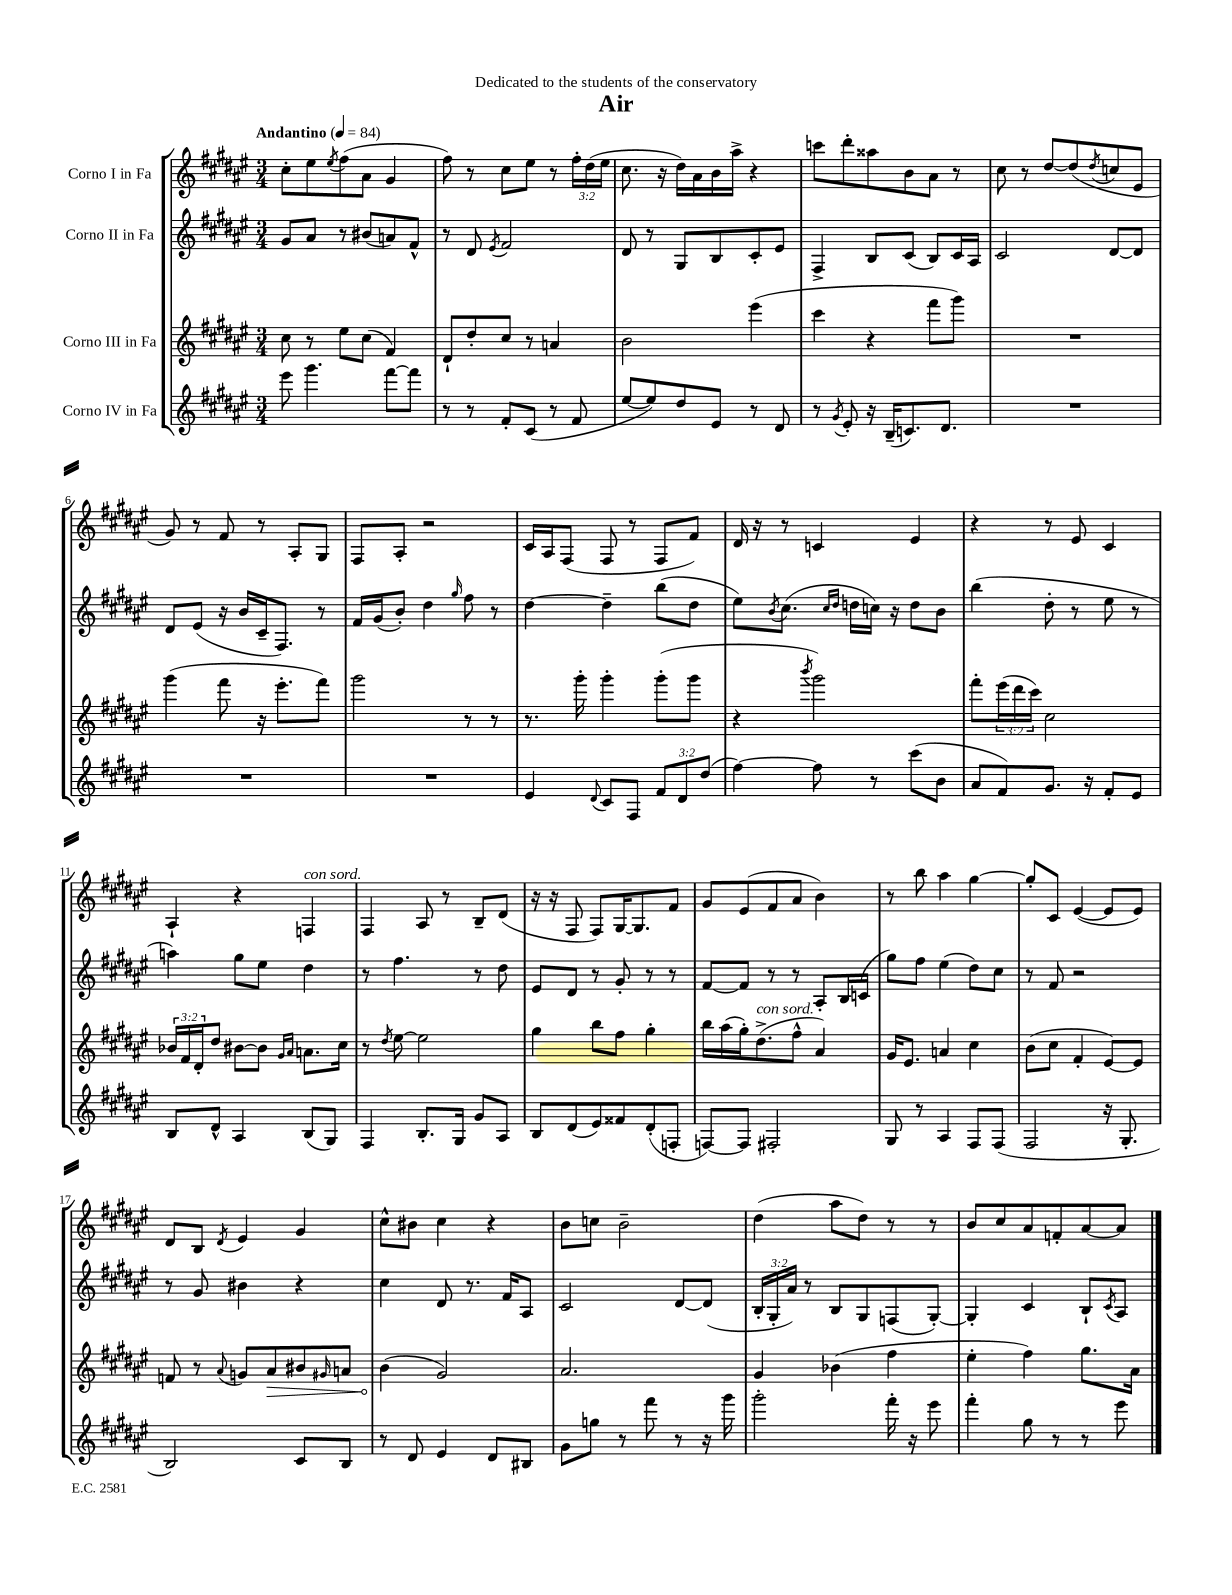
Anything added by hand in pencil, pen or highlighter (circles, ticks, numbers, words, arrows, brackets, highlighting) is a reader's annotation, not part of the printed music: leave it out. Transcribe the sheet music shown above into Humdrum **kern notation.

**kern	**kern	**dynam	**kern	**kern
*part4	*part3	*part3	*part2	*part1
*staff4	*staff3	*staff3	*staff2	*staff1
*I"Corno IV in Fa	*I"Corno III in Fa	*	*I"Corno II in Fa	*I"Corno I in Fa
*clefG2	*clefG2	*	*clefG2	*clefG2
*k[f#c#g#d#a#e#]	*k[f#c#g#d#a#e#]	*	*k[f#c#g#d#a#e#]	*k[f#c#g#d#a#e#]
*M3/4	*M3/4	*	*M3/4	*M3/4
*MM84	*MM84	*	*MM84	*MM84
=1	=1	=1	=1	=1
!	!	!	!	!LO:TX:a:B:t=Andantino
8eee#\	8cc#\	.	8g#/L	8cc#'\L
4.ggg#\	8r	.	8a#/J	8ee#\
.	.	.	.	8qee#/
.	8ee#\L	.	8r	(8ff#\
.	(8cc#\J	.	(8b#X/L	8a#\J
[8fff#\L	4f#/)	.	8an/)	4g#/
8fff#\J]	.	.	8f#^^/J	.
=2	=2	=2	=2	=2
8r	8d#`/L	.	8r	8ff#\)
8r	8dd#'/	.	8d#/	8r
.	.	.	8qe#/	.
8f#'/L	8cc#/J	.	2f#/	8cc#\L
(8c#/J	8r	.	.	8ee#\J
8r	4an/	.	.	8r
8f#/	.	.	.	24ff#'\LL
.	.	.	.	(24dd#\
.	.	.	.	24ee#\JJ
=3	=3	=3	=3	=3
[8ee#/L	2b\	.	8d#/	8.cc#\
8ee#/])	.	.	8r	.
.	.	.	.	16r
8dd#/	.	.	8G#/L	16dd#\LL)
.	.	.	.	16a#\
8e#/J	.	.	8B/	16b\
.	.	.	.	16aa#^\JJ
8r	(4eee#\	.	8c#'/	4r
8d#/	.	.	8e#/J	.
=4	=4	=4	=4	=4
8r	4ccc#\	.	4F#^/	8cccn\L
8qg#/	.	.	.	.
8e#'/	.	.	.	8ddd#'\
16r	4r	.	8B/L	8aa##X\
(16B~/KL	.	.	.	.
8.cn/)	.	.	(8c#/J	8b\
.	8fff#\L	.	8B/L)	8a#\J
8.d#/J	.	.	.	.
.	8ggg#\J)	.	16c#/L	8r
.	.	.	16A#/JJ	.
=5	=5	=5	=5	=5
2.r	2.r	.	2c#/	8cc#\
.	.	.	.	8r
.	.	.	.	[8dd#/L
.	.	.	.	(8dd#/]
.	.	.	.	8qdd#/
.	.	.	[8d#/L	8ccn/
.	.	.	8d#/J]	8e#/J
!!LO:LB:g=z
=6	=6	=6	=6	=6
2.r	(4ggg#\	.	8d#/L	8g#/)
.	.	.	(8e#/J	8r
.	8fff#\	.	16r	8f#/
.	.	.	16b/LL	.
.	16r	.	16c#~/J	8r
.	8.eee#'\L	.	8.F#/J)	.
.	.	.	.	8A#'/L
.	8fff#\J)	.	8r	8G#/J
=7	=7	=7	=7	=7
2.r	2ggg#\	.	16f#/LL	8F#/L
.	.	.	(16g#/J	.
.	.	.	8b'/J)	8A#'/J
.	.	.	4dd#\	2r
.	.	.	16qqgg#/	.
.	8r	.	8ff#\	.
.	8r	.	8r	.
=8	=8	=8	=8	=8
4e#/	8.r	.	[4dd#\	16c#/LL
.	.	.	.	16A#/J
.	.	.	.	(8F#/J
.	16ggg#'\	.	.	.
8qqd#/	.	.	.	.
8c#/L	4ggg#'\	.	4dd#~\]	8F#/
8F#/J	.	.	.	8r
12f#/L	(8ggg#'\L	.	(8bb\L	8F#/L
12d#/	.	.	.	.
.	8ggg#\J	.	8dd#\J	8f#/J)
(12dd#/J	.	.	.	.
=9	=9	=9	=9	=9
[4ff#\)	4r	.	8ee#\L)	16d#/
.	.	.	.	16r
.	.	.	8qb/	.
.	.	.	(8.cc#\J	8r
.	8qbbb/	.	.	.
8ff#\]	2ggg#\)	.	.	4cn/
.	.	.	16qqcc#/LL	.
.	.	.	16qqdd#/JJ	.
.	.	.	16ddn\LL	.
8r	.	.	16ccn\JJ)	.
.	.	.	16r	.
(8ccc#\L	.	.	8dd\L	4e#/
8b\J	.	.	8b\J	.
=10	=10	=10	=10	=10
8a#/L	8fff#'\L	.	(4bb\	4r
8f#/)	(24eee#\L	.	.	.
.	24ddd#\	.	.	.
.	24ccc#\JJ)	.	.	.
8.g#/J	2cc#\	.	8dd#'\	8r
.	.	.	8r	8e#/
16r	.	.	.	.
8f#'/L	.	.	8ee#\	4c#/
8e#/J	.	.	8r	.
!!LO:LB:g=z
=11	=11	=11	=11	=11
8B/L	24b-X/LL	.	4aan\)	4A#`/
.	24f#/	.	.	.
.	24d#'/J	.	.	.
8d#^^/J	8dd#/J	.	.	.
4A#/	[8b#X\L	.	8gg#\L	4r
.	8b#\J]	.	8ee#\J	.
.	16qqg#/LL	.	.	.
.	16qqa#/JJ	.	.	.
!	!	!	!	!LO:TX:a:i:t=con sord.
(8B/L	8.an\L	.	4dd#\	4Fn/
8G#/J)	.	.	.	.
.	16cc#\Jk	.	.	.
=12	=12	=12	=12	=12
4F#/	8r	.	8r	4F#/
.	8qdd#/	.	.	.
.	[8ee#\	.	4.ff#\	.
8.B'/L	2ee#\]	.	.	8A#/
.	.	.	.	8r
16G#/Jk	.	.	.	.
8g#/L	.	.	8r	8B~/L
8A#/J	.	.	8dd#\	(8d#/J
=13	=13	=13	=13	=13
8B/L	4gg#\	.	8e#/L	16r
.	.	.	.	16r
(8d#/	.	.	8d#/J	8F#/
8e#/)	8bb\L	.	8r	8F#/L)
8f##X/	8ff#\J	.	8g#'/	[16G#/K
.	.	.	.	8.G#/]
(8d#'/	4gg#'\	.	8r	.
8Fn'/J	.	.	8r	8f#/J
=14	=14	=14	=14	=14
[8Fn/L)	16bb\LL	.	[8f#/L	8g#/L
.	(16aa#\	.	.	.
8F/J]	16gg#'\J)	.	8f#/J]	(8e#/
!	!LO:TX:a:i:t=con sord.	!	!	!
.	(8.dd#^\	.	.	.
2F#X'/	.	.	8r	8f#/
.	8ff#^^\J	.	8r	8a#/J
.	4a#/)	.	8A#'/L	4b\)
.	.	.	16B/L	.
.	.	.	(16cn/JJ	.
=15	=15	=15	=15	=15
8G#/	16g#/KL	.	8gg#\L)	8r
.	8.e#/J	.	.	.
8r	.	.	8ff#\J	8bb\
4A#/	4an/	.	(4ee#\	4aa#\
8F#/L	4cc#\	.	8dd#\L)	[4gg#\
(8F#/J	.	.	8cc#\J	.
=16	=16	=16	=16	=16
2F#/	(8b\L	.	8r	8gg#'/L]
.	8cc#\J	.	8f#/	8c#/J
.	4f#'/	.	2r	([4e#/
16r	[8e#/L)	.	.	8e#/L]
8.G#'/	.	.	.	.
.	8e#/J]	.	.	8e#/J)
!!LO:LB:g=z
=17	=17	=17	=17	=17
2B/)	8fn/	.	8r	8d#/L
.	8r	.	8g#/	8B/J
.	8qqa#/	.	.	8qd#/
.	8gn/L	.	4b#X\	4e#/
!	!	!LO:HP:b	!	!
.	8a#/	>	.	.
8c#/L	8b#X/	.	4r	4g#/
.	16qqg#X/	.	.	.
8B/J	8an/J	.	.	.
=18	=18	=18	=18	=18
8r	(4b\	.	4cc#\	8cc#^^\L
8d#/	.	.	.	8b#X\J
4e#/	2g#/)	]	8d#/	4cc#\
.	.	.	8.r	.
8d#/L	.	.	.	4r
.	.	.	16f#/KL	.
8B#X/J	.	.	8A#/J	.
=19	=19	=19	=19	=19
8g#\L	2.a#/	.	2c#/	8b\L
8ggn\J	.	.	.	8ccn\J
8r	.	.	.	2b~\
8fff#\	.	.	.	.
8r	.	.	[8d#/L	.
16r	.	.	(8d#/J]	.
16ggg#\	.	.	.	.
=20	=20	=20	=20	=20
2ggg#'\	4g#/	.	24B'/LL	(4dd#\
.	.	.	24G#'/	.
.	.	.	24a#/JJ)	.
.	.	.	8r	.
.	(4b-X\	.	8B/L	8aa#\L
.	.	.	8G#/	8dd#\J)
16fff#'\	4ff#\	.	(8Fn/	8r
16r	.	.	.	.
8eee#\	.	.	[8G#'/J)	8r
=21	=21	=21	=21	=21
4fff#'\	4ee#'\	.	4G#'/]	8b/L
.	.	.	.	8cc#/
8gg#\	4ff#\)	.	4c#/	8a#/
8r	.	.	.	8fn'/
8r	8.gg#\L	.	8B`/L	[8a#/
.	.	.	8qc#/	.
8eee#\	.	.	8A#/J	8a#/J]
.	16a#\Jk	.	.	.
==	==	==	==	==
*-	*-	*-	*-	*-
